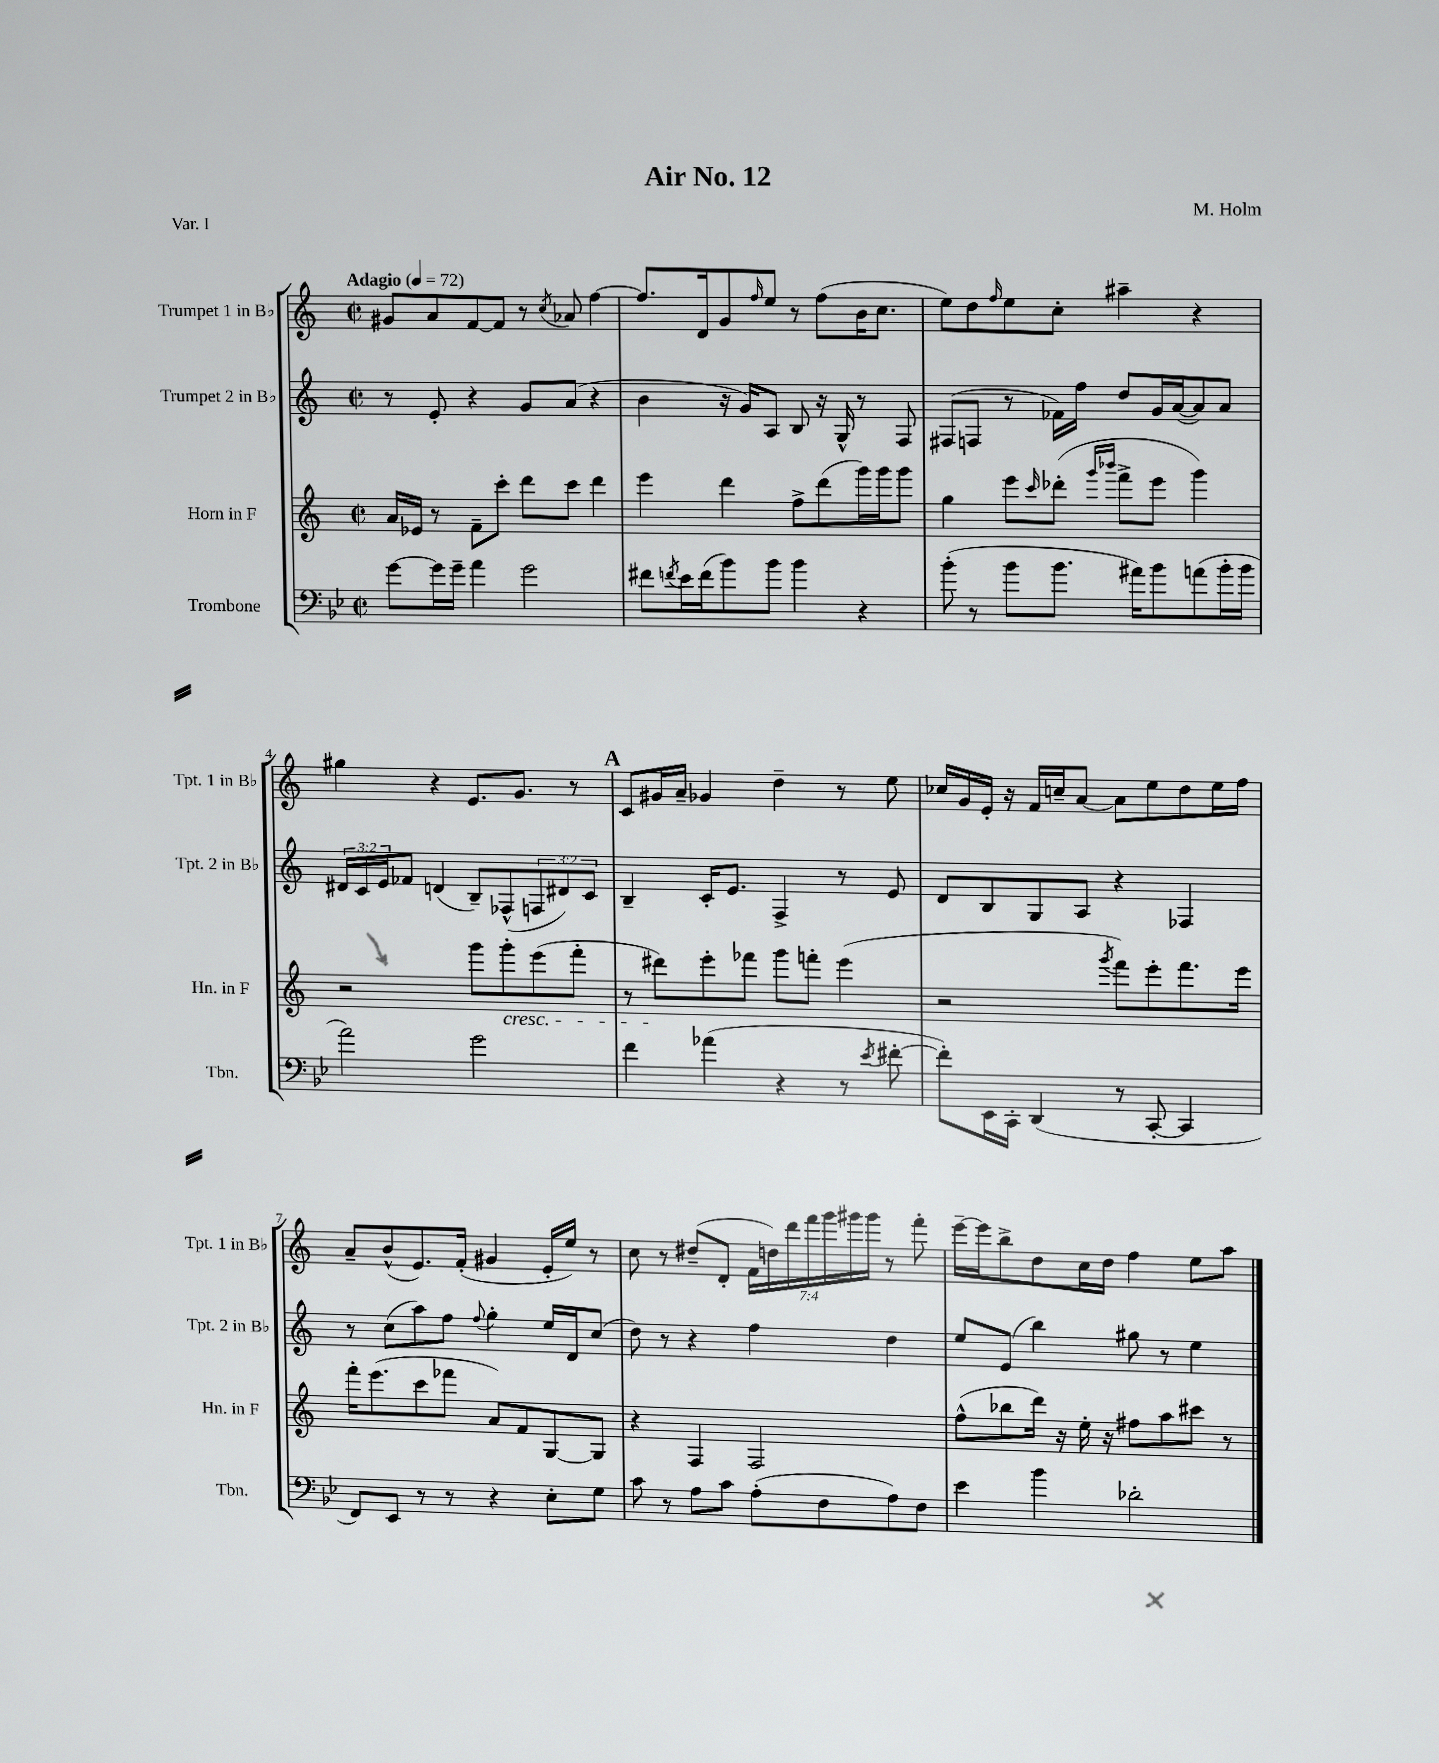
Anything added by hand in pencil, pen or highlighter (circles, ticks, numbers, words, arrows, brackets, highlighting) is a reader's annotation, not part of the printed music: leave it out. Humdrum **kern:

**kern	**kern	**kern	**kern
*part4	*part3	*part2	*part1
*staff4	*staff3	*staff2	*staff1
*I"Trombone	*I"Horn in F	*I"Trumpet 2 in B♭	*I"Trumpet 1 in B♭
*I'Tbn.	*I'Hn. in F	*I'Tpt. 2 in B♭	*I'Tpt. 1 in B♭
*clefF4	*clefG2	*clefG2	*clefG2
*k[b-e-]	*k[]	*k[]	*k[]
*M2/2	*M2/2	*M2/2	*M2/2
*met(c|)	*met(c|)	*met(c|)	*met(c|)
*MM72	*MM72	*MM72	*MM72
=1	=1	=1	=1
!	!	!	!LO:TX:a:B:t=Adagio
[8g\L	16a/LL	8r	8g#X/L
.	16e-X/JJ	.	.
16g\L]	8r	8e'/	8a/
16g~\JJ	.	.	.
4a\	8f~\L	4r	[8f/
.	8ccc'\J	.	8f/J]
2g\	8ddd\L	8g/L	8r
.	.	.	8qcc/
.	8ccc\J	(8a/J	8a-X/
.	4ddd\	4r	[4ff\
=2	=2	=2	=2
8f#X\L	4eee\	4b\	8.ff/L]
8qfn/	.	.	.
16e-\L	.	.	.
(16f\J	.	.	16d/k
8b-\)	4ddd\	16r	8g/
.	.	16g/KL)	.
.	.	.	16qqff/
8b-\J	.	8A/J	8ee/J
4b-\	8ff^\L	8B/	8r
.	(8ddd\	16r	(8ff\L
.	.	16G^^/	.
4r	16ggg\L)	8r	16b\K
.	16ggg\J	.	8.cc\J
.	8ggg\J	8F/	.
=3	=3	=3	=3
(8b-'\	4gg\	(8F#X/L	8ee\L)
8r	.	8Fn/J	8dd\
.	.	.	16qqff/
8b-\L	8eee\L	8r	8ee\
.	16qqccc/	.	.
8.b-\J	(8ddd-X'\J	16f-X\LL)	8cc'\J
.	.	16ff\JJ	.
.	16qqggg/LL	.	.
.	16qqbbb-X/JJ	.	.
.	8fff^\L	8dd/L	4aa#X~\
16a#X\KL)	.	.	.
8b-\	8eee\J	16g/L	.
.	.	([16a/J	.
(8an\	4ggg\)	8a/])	4r
16b-'\L	.	8a/J	.
16b-\JJ	.	.	.
!!LO:LB:g=z
=4	=4	=4	=4
2a\)	2r	24d#X/LL	4gg#X\
.	.	24c/	.
.	.	24e/J	.
.	.	8f-X/J	.
.	.	(4dn/	4r
2g\	8ggg\L	8B~/L)	8.e/L
!	!LO:TX:b:i:t=cresc.	!	!
.	8ggg'\	(8F-X^^/	.
.	.	.	8.g/J
.	(8eee\	12Fn/	.
.	.	12d#X/)	.
.	8fff'\J	.	8r
.	.	12c/J	.
!!LO:REH:place=s1:t=A
=5	=5	=5	=5
4f\	8r	4B~/	8c/L
.	8ddd#X\L)	.	16g#X/L
.	.	.	16a~/JJ
(4a-X\	8eee'\	16c'/KL	4g-X/
.	.	8.e/J	.
.	8fff-X\J	.	.
4r	8ggg\L	4F^/	4dd~\
.	8fffn'\J	.	.
8r	(4eee\	8r	8r
8qe-/	.	.	.
[8f#X'\	.	8e/	8ee\
=6	=6	=6	=6
8f#'\L])	2r	8d/L	16cc-X/LL
.	.	.	16g/
16EE-\L	.	8B/	16e'/JJ
16CC'\JJ	.	.	16r
(4DD/	.	8G/	16f/LL
.	.	.	16ccn~/J
.	.	8A/J	[8a/J
.	8qggg/	.	.
8r	8fff\L)	4r	8a\L]
[8CC'/	8eee'\	.	8ee\
4CC/]	8.fff\	4F-X/	8dd\
.	.	.	16ee\L
.	16eee\Jk	.	16ff\JJ
!!LO:LB:g=z
=7	=7	=7	=7
8FF/L)	16fff'\KL	8r	8a~/L
.	(8.eee\	.	.
8EE-/J	.	(8cc\L	(8b^^/
8r	8ccc\	8aa\)	8.e/)
8r	8fff-X\J	8ff\J	.
.	.	.	(16f'/Jk
.	.	8qqff/	.
4r	8a/L)	4gg'\	4g#X/
.	8f/	.	.
8E-'\L	[8G/	16ee/LL	16e'/LL
.	.	16d/J	16ee/JJ)
8G\J	8G/J]	(8cc/J	8r
=8	=8	=8	=8
8c\	4r	8dd\)	8cc\
8r	.	8r	8r
8A\L	4F/	4r	(8dd#X~/L
8c\J	.	.	8d'/J
(8A'\L	2F/	4ff\	28f\LL
.	.	.	28ddn\)
.	.	.	28ddd\
.	.	.	28fff\
8F\	.	.	.
.	.	.	28ggg\
.	.	.	28ggg#X\
.	.	.	28ggg#\JJ
8A\)	.	4dd\	8r
8F\J	.	.	8fff'\
=9	=9	=9	=9
4e-\	(8ff^^\L	8ee/L	[16eee~\LL
.	.	.	16eee\J]
.	8bb-X\	(8e/J	8bb^\
4b-\	16ddd\Jk)	4bb\)	8dd\
.	16r	.	.
.	16ee'\	.	16cc\L
.	16r	.	16dd\JJ
2d-X'\	8ff#X\L	8gg#X\	4ff\
.	8aa\	8r	.
.	8ccc#X\J	4ee\	8ee\L
.	8r	.	8aa\J
==	==	==	==
*-	*-	*-	*-
